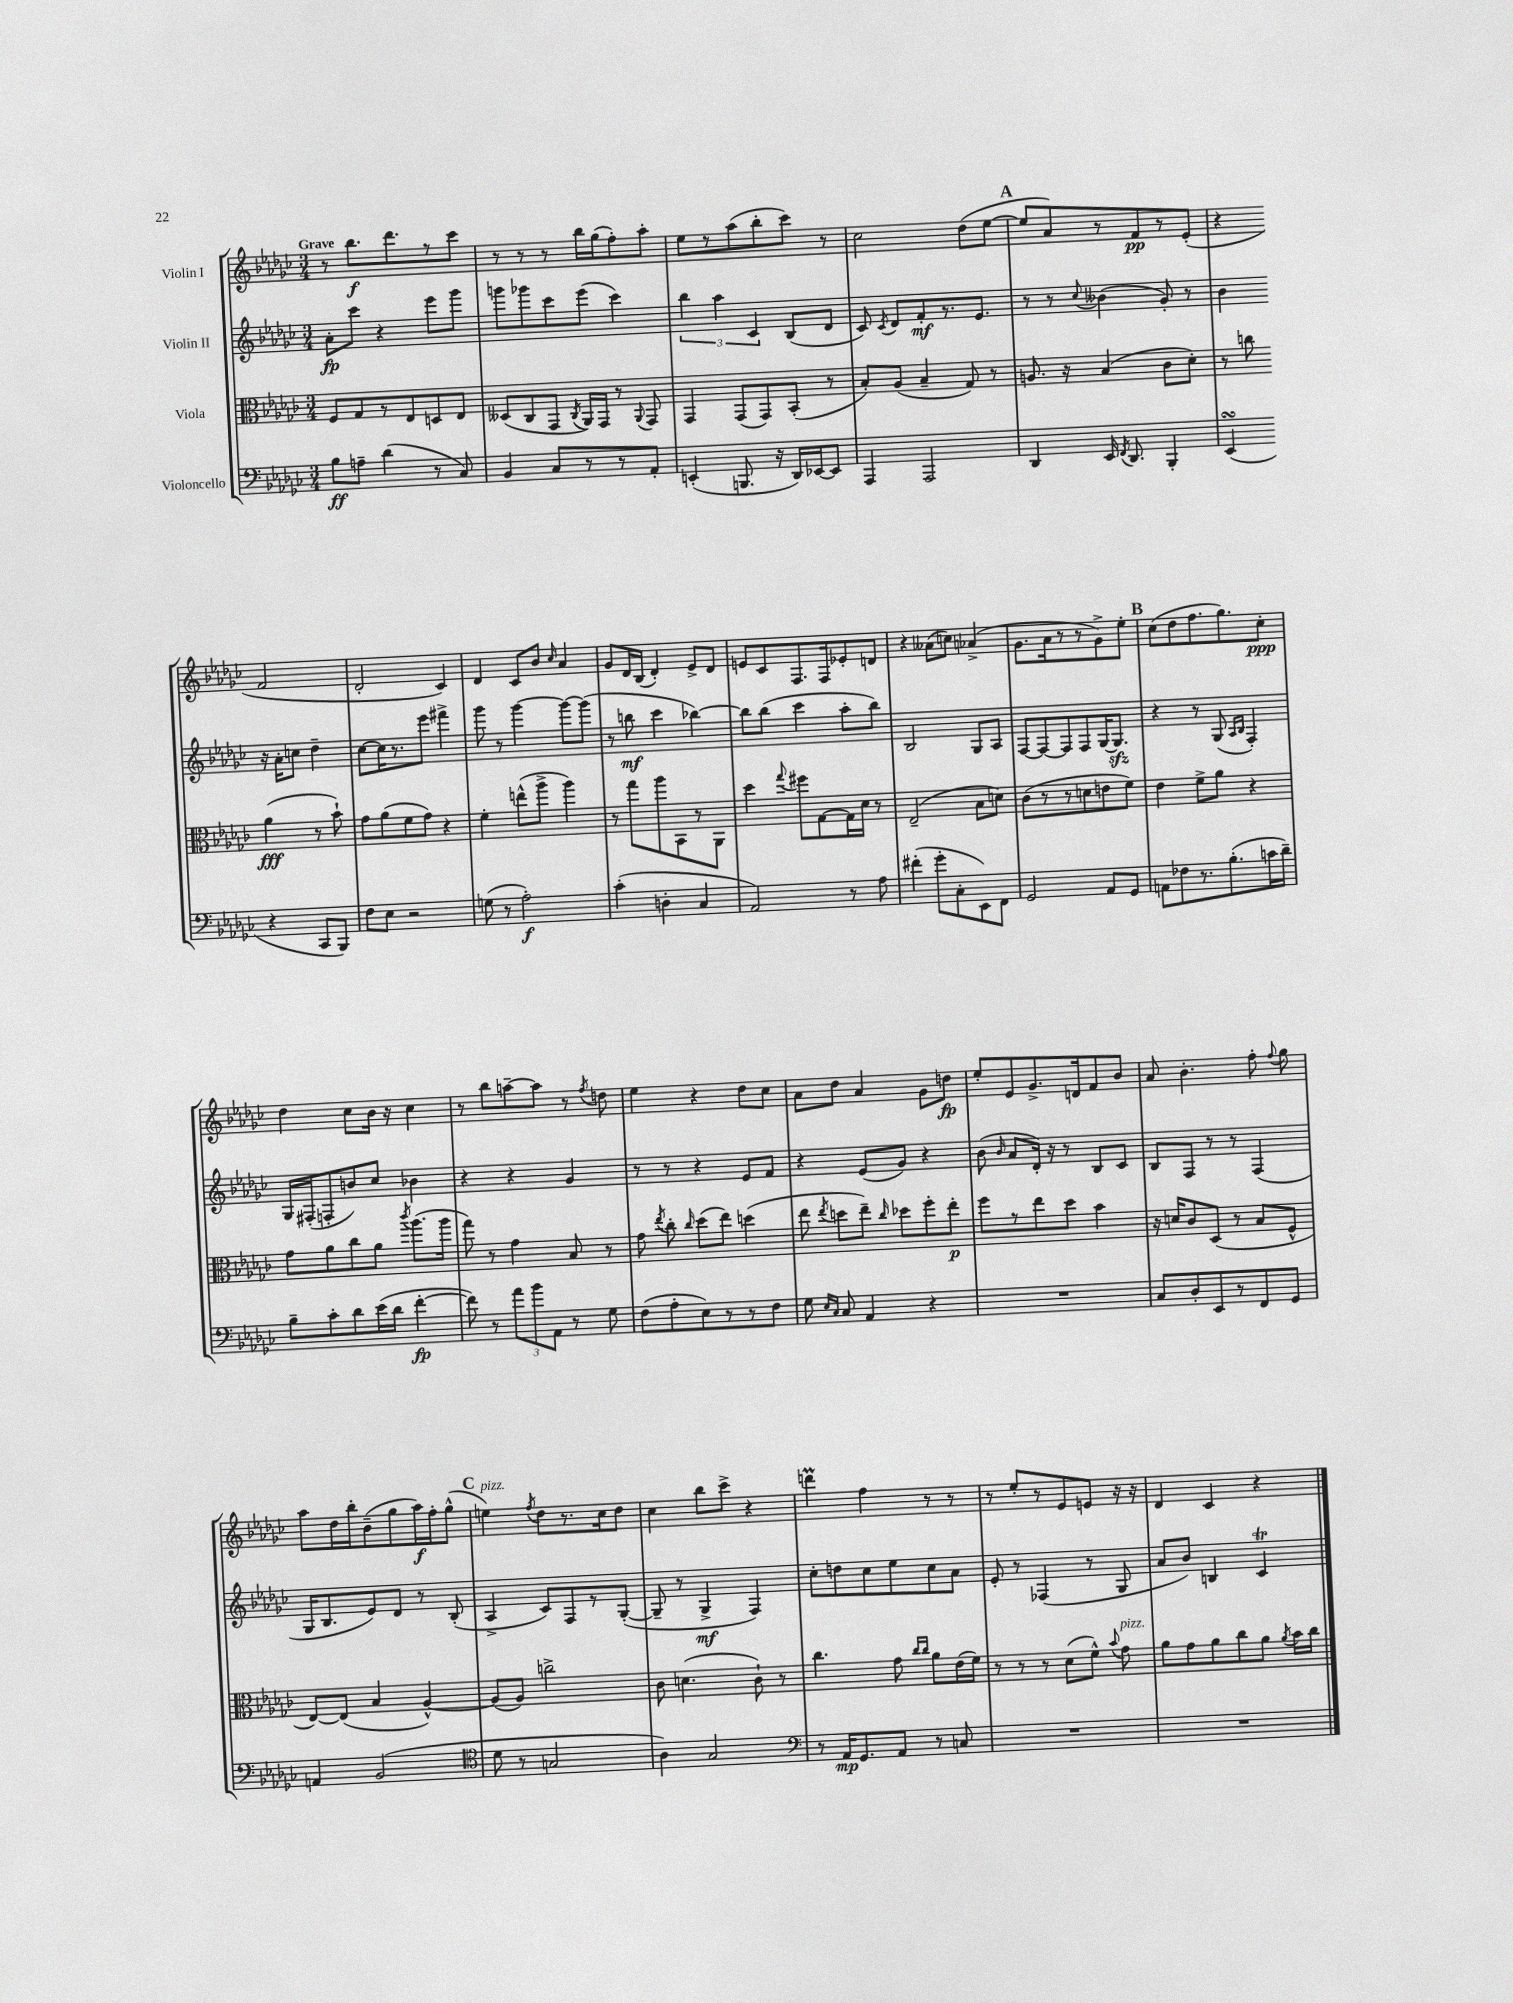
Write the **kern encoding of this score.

**kern	**dynam	**kern	**dynam	**kern	**dynam	**kern	**dynam
*part4	*part4	*part3	*part3	*part2	*part2	*part1	*part1
*staff4	*staff4	*staff3	*staff3	*staff2	*staff2	*staff1	*staff1
*I"Violoncello	*	*I"Viola	*	*I"Violin II	*	*I"Violin I	*
*clefF4	*	*clefC3	*	*clefG2	*	*clefG2	*
*k[b-e-a-d-g-c-]	*	*k[b-e-a-d-g-c-]	*	*k[b-e-a-d-g-c-]	*	*k[b-e-a-d-g-c-]	*
*M3/4	*	*M3/4	*	*M3/4	*	*M3/4	*
=1	=1	=1	=1	=1	=1	=1	=1
!	!	!	!	!	!	!LO:TX:a:B:t=Grave	!
8B-\L	ff	8F/L	.	8a-'\L	fp	8r	.
8An~\J	.	8G-/	.	8ccc-\J	.	8.bb-\L	f
(4d-\	.	8r	.	4r	.	.	.
.	.	.	.	.	.	8.ddd-\	.
.	.	8E-/	.	.	.	.	.
8r	.	8Dn/	.	8eee-\L	.	8r	.
8C-/)	.	8E-/J	.	8ggg-\J	.	8ccc-\J	.
=2	=2	=2	=2	=2	=2	=2	=2
4BB-/	.	(8D--X/L	.	8gggn\L	.	8r	.
.	.	8C-/	.	8ggg-X\	.	8r	.
8C-/L	.	8GG-/J	.	8ccc-\	.	8r	.
.	.	8qC-/	.	.	.	.	.
8r	.	16AA-/LL)	.	(8eee-\J	.	16bb-\LL	.
.	.	16GG-/JJ	.	.	.	(16gg-\J	.
8r	.	8r	.	4ccc-\)	.	8ff'\)	.
.	.	8qqAA-/	.	.	.	.	.
8AA-'/J	.	8GG-/	.	.	.	8aa-'\J	.
=3	=3	=3	=3	=3	=3	=3	=3
(4EEn'/	.	4GG-/	.	6bb-\	.	8ee-\L	.
.	.	.	.	.	.	8r	.
.	.	.	.	6aa-\	.	.	.
8.BBBn/	.	(8GG-/L	.	.	.	(8aa-\	.
.	.	.	.	6c-/	.	.	.
.	.	8GG-/)	.	.	.	8bb-'\	.
16r	.	.	.	.	.	.	.
16DD-/LL)	.	(8BB-'/J	.	(8B-/L	.	8ccc-\J)	.
[16EE-X/J	.	.	.	.	.	.	.
8EE-/J]	.	8r	.	8d-/J	.	8r	.
=4	=4	=4	=4	=4	=4	=4	=4
4AAA-/	.	8B-'/L)	.	8c-/)	.	2cc-\	.
.	.	.	.	8qc-/	.	.	.
.	.	(8A-/J	.	8d-/L	.	.	.
2AAA-/	.	4B-~/	.	8f'/	mf	.	.
.	.	.	.	8.r	.	.	.
.	.	8G-/)	.	.	.	(8dd-\L	.
.	.	.	.	8.e-/J	.	.	.
.	.	8r	.	.	.	[8ee-\J	.
!!LO:REH:place=s1:t=A
=5	=5	=5	=5	=5	=5	=5	=5
4DD-/	.	8.An/	.	8r	.	8ee-/L]	.
.	.	.	.	8r	.	8a-/)	.
.	.	16r	.	.	.	.	.
.	.	.	.	8qqcc-/	.	.	.
16EE-/	.	(4B-/	.	(4b--X\	.	8r	.
8qFF/	.	.	.	.	.	.	.
8.DD-/	.	.	.	.	.	.	.
.	.	.	.	.	.	8f/	pp
4BBB-'/	.	8c-\L	.	8g-'/)	.	8r	.
.	.	8d-'\J)	.	8r	.	(8e-'/J	.
=6	=6	=6	=6	=6	=6	=6	=6
(4EE-sSSS/	.	8r	.	4b-\	.	4r	.
.	.	8ccn\	.	.	.	.	.
4r	.	(4a-\	fff	16r	.	2f/	.
.	.	.	.	16a-'\KL	.	.	.
.	.	.	.	8ccn\J	.	.	.
8CC-/L	.	8r	.	4dd-~\	.	.	.
8BBB-/J)	.	8b-`\)	.	.	.	.	.
!!LO:LB:g=z
=7	=7	=7	=7	=7	=7	=7	=7
8F\L	.	8g-\L	.	[8cc-\L	.	2d-'/	.
8E-\J	.	(8a-\	.	16cc-\K]	.	.	.
.	.	.	.	8.r	.	.	.
2r	.	8f\	.	.	.	.	.
.	.	8g-\J)	.	8eee-\J	.	.	.
.	.	4r	.	4fff#X^\	.	4c-/)	.
=8	=8	=8	=8	=8	=8	=8	=8
(8Gn\	.	4f'\	.	8ggg-\	.	4d-/	.
8r	.	.	.	8r	.	.	.
2A-'\)	f	(8een^^\L	.	[4ggg-\	.	8c-/L	.
.	.	8aa-^\J	.	.	.	8b-/J	.
.	.	.	.	.	.	16qqcc-/	.
.	.	4aa-\)	.	8ggg-\L_	.	4a-/	.
.	.	.	.	(8ggg-\J]	.	.	.
=9	=9	=9	=9	=9	=9	=9	=9
(4c-'\	.	8r	.	8r	.	8g-/L	.
.	.	8gg-\L	.	8bbn\	mf	16d-/L	.
.	.	.	.	.	.	(16B-/JJ	.
4Dn'\	.	8aa-\	.	4ccc-\	.	4d-'/)	.
.	.	8BB-\	.	.	.	.	.
4C-/	.	8r	.	[4bb-X\)	.	8e-^/L	.
.	.	8AA-\J	.	.	.	8d-/J	.
=10	=10	=10	=10	=10	=10	=10	=10
2AA-/)	.	4dd-\	.	8bb-\L]	.	8en/L	.
.	.	.	.	(8bb-\J	.	8c-/	.
.	.	8qqgg-/	.	.	.	.	.
.	.	8ff#X\L	.	4ccc-\	.	8.F/	.
.	.	[8G-\	.	.	.	.	.
.	.	.	.	.	.	16F/k	.
8r	.	16G-\L]	.	8aa-'\L	.	8e-X'/	.
.	.	16d-\JJ	.	.	.	.	.
8A-\	.	8r	.	8bb-\J)	.	8dn/J	.
=11	=11	=11	=11	=11	=11	=11	=11
(4f#X'\	.	(2E-~/	.	2B-/	.	4r	.
8g-'\L	.	.	.	.	.	(8a--X\L	.
8C-'\	.	.	.	.	.	8ccn\J)	.
8EE-\)	.	8B-\L	.	8G-/L	.	(4a-X^/	.
8FF\J	.	8dn\J)	.	8A-/J	.	.	.
=12	=12	=12	=12	=12	=12	=12	=12
2GG-/	.	(8c-\L	.	[8F/L	.	8.g-\L	.
.	.	8r	.	8F/_	.	.	.
.	.	.	.	.	.	16a-\k	.
.	.	8r	.	8F/]	.	8r	.
.	.	8dn\	.	8F/	.	8r	.
8AA-/L	.	8en\	.	[16G-/K	.	8g-^\)	.
.	.	.	.	8.G-zz/J]	.	.	.
8GG-/J	.	8f\J)	.	.	.	8ee-'\J	.
!!LO:REH:place=s1:t=B
=13	=13	=13	=13	=13	=13	=13	=13
8AAn\L	.	4e-\	.	4r	.	(8cc-\L	.
8F-X\	.	.	.	.	.	8dd-\	.
8.r	.	8f^\L	.	8r	.	8.ff\	.
.	.	8a-\J	.	(8G-/	.	.	.
(8.B-'\	.	.	.	.	.	8.gg-\)	.
.	.	.	.	16qqA-/LL	.	.	.
.	.	.	.	16qqB-/JJ	.	.	.
.	.	4r	.	4F'/)	.	.	.
16cn\L	.	.	.	.	.	8cc-'\J	ppp
16d-~\JJ)	.	.	.	.	.	.	.
!!LO:LB:g=z
=14	=14	=14	=14	=14	=14	=14	=14
8B-~\L	.	8g-\L	.	16G-/LL	.	4dd-\	.
.	.	.	.	(16F#X'/J	.	.	.
8c-'\	.	8a-\	.	8Fn'/	.	.	.
8d-\	.	8cc-\	.	8bn/)	.	8cc-\L	.
(16e-\L	.	8a-\J	.	8cc-/J	.	16b-\Jk	.
16d-\JJ	.	.	.	.	.	16r	.
.	.	8qccc-/	.	.	.	.	.
[4f'\	fp	(8.aa-\L	.	4b-X\	.	4cc-\	.
.	.	16aa-\Jk	.	.	.	.	.
=15	=15	=15	=15	=15	=15	=15	=15
8f\])	.	8gg-\)	.	4r	.	8r	.
8r	.	8r	.	.	.	8bb-\L	.
12a-\L	.	4g-\	.	4r	.	[8aan~\	.
12b-\	.	.	.	.	.	.	.
.	.	.	.	.	.	8aa\J]	.
12AA-\J	.	.	.	.	.	.	.
8r	.	8B-/	.	4g-/	.	8r	.
.	.	.	.	.	.	8qff/	.
8G-\	.	8r	.	.	.	8ddn\	.
=16	=16	=16	=16	=16	=16	=16	=16
(8F\L	.	8g-\	.	8r	.	4ee-\	.
.	.	8qee-/	.	.	.	.	.
8A-'\	.	8cc-'\	.	8r	.	.	.
.	.	16qqcc-/	.	.	.	.	.
8E-\)	.	(8dd-\L	.	4r	.	4r	.
8r	.	8ee-\J)	.	.	.	.	.
8r	.	(4ddn\	.	8e-/L	.	8dd-\L	.
8F\J	.	.	.	8f/J	.	8cc-\J	.
=17	=17	=17	=17	=17	=17	=17	=17
8G-\	.	8ee-\	.	4r	.	8a-\L	.
16qqE-/LL	.	.	.	.	.	.	.
16qqC-/JJ	.	8qee-/	.	.	.	.	.
8C-/	.	8ddn\L	.	.	.	8dd-\J	.
4AA-/	.	8ee-~\J)	.	(8e-/L	.	4a-/	.
.	.	16qqcc-/	.	.	.	.	.
.	.	8dd-X\L	.	8g-/J)	.	.	.
4r	.	8ff'\	.	4r	.	8g-\L	.
.	.	8ee-'\J	p	.	.	8ddn\J	fp
=18	=18	=18	=18	=18	=18	=18	=18
2.r	.	8ff\L	.	(8b-\	.	8ee-'/L	.
.	.	.	.	16qqb-/	.	.	.
.	.	8r	.	8a-/L	.	8e-/	.
.	.	8ee-\	.	16d-'/Jk)	.	8.g-^/	.
.	.	.	.	16r	.	.	.
.	.	8dd-\J	.	8r	.	.	.
.	.	.	.	.	.	16dn/k	.
.	.	4b-\	.	8B-/L	.	8f/	.
.	.	.	.	8c-/J	.	8b-/J	.
=19	=19	=19	=19	=19	=19	=19	=19
8C-/L	.	16r	.	8B-/L	.	8a-/	.
.	.	16dn/KL	.	.	.	.	.
8D-'/	.	8c-/	.	8F/J	.	4.b-'\	.
8EE-/	.	(8D-/J	.	8r	.	.	.
8r	.	8r	.	8r	.	.	.
8FF/	.	8B-/L	.	(4F/	.	8ff'\	.
.	.	.	.	.	.	8qqff/	.
8GG-/J	.	8F^^/J	.	.	.	8gg-\	.
!!LO:LB:g=z
=20	=20	=20	=20	=20	=20	=20	=20
4AAn/	.	[8E-/L)	.	16G-/KL	.	8aa-\L	.
.	.	.	.	8.B-/	.	.	.
.	.	(8E-/J]	.	.	.	16dd-\L	.
.	.	.	.	.	.	16bb-'\J	.
(2BB-/	.	4B-/	.	8e-/)	.	(8b-~\	.
.	.	.	.	8d-/J	.	8gg-\	.
.	.	[4A-^^/)	.	8r	.	16aa-\L)	f
.	.	.	.	.	.	16ff'\J	.
.	.	.	.	(8B-'/	.	(8gg-^^\J	.
!!LO:REH:place=s1:t=C
=21	=21	=21	=21	=21	=21	=21	=21
*clefC4	*	*	*	*	*	*	*
!	!	!	!	!	!	!LO:TX:a:i:t=pizz.	!
8d-\	.	(8A-/L]	.	4A-^/	.	4een\)	.
8r	.	8A-/J)	.	.	.	.	.
.	.	.	.	.	.	8qff/	.
2Gn/	.	2ccn^\	.	8c-/L)	.	8dd-\L	.
.	.	.	.	8F/	.	8.r	.
.	.	.	.	8r	.	.	.
.	.	.	.	.	.	16cc-\k	.
.	.	.	.	([8G-'/J	.	8dd-\J	.
=22	=22	=22	=22	=22	=22	=22	=22
4A-\)	.	8c-\	.	8G-~/]	.	4cc-\	.
.	.	(4.dn\	.	8r	.	.	.
2G-/	.	.	.	4G-^/	mf	8bb-\L	.
.	.	.	.	.	.	8ccc-^\J	.
.	.	8c-`\)	.	4F/)	.	4r	.
.	.	8r	.	.	.	.	.
=23	=23	=23	=23	=23	=23	=23	=23
*clefF4	*	*	*	*	*	*	*
8r	.	4.cc-\	.	8cc-'\L	.	4dddnm\	.
16AA-/KL	mp	.	.	8ddn\	.	.	.
8.GG-/	.	.	.	.	.	.	.
.	.	.	.	8cc-\	.	4ff\	.
8AA-/J	.	8g-\	.	8ee-\	.	.	.
.	.	16qqcc-/LL	.	.	.	.	.
.	.	16qqcc-/JJ	.	.	.	.	.
8r	.	8a-\L	.	8cc-\	.	8r	.
8Cn/	.	(16e-\L	.	8a-\J	.	8r	.
.	.	16f\JJ)	.	.	.	.	.
=24	=24	=24	=24	=24	=24	=24	=24
2.r	.	8r	.	8e-'/	.	8r	.
.	.	8r	.	8r	.	8ee-'/L	.
.	.	8r	.	(4F-X/	.	8r	.
.	.	(8d-\L	.	.	.	8e-/	.
.	.	8f^^\J)	.	8r	.	8en/J	.
.	.	8qqb-/	.	.	.	.	.
!	!	!LO:TX:a:i:t=pizz.	!	!	!	!	!
.	.	8g-\	.	8G-/	.	16r	.
.	.	.	.	.	.	16r	.
=25	=25	=25	=25	=25	=25	=25	=25
2.r	.	8a-\L	.	8a-/L	.	4d-/	.
.	.	8g-\	.	8b-/J)	.	.	.
.	.	8a-\	.	4Bn/	.	4c-/	.
.	.	8cc-\	.	.	.	.	.
.	.	8a-\J	.	4c-T/	.	4r	.
.	.	8qa-/	.	.	.	.	.
.	.	16b-\LL	.	.	.	.	.
.	.	16cc-\JJ	.	.	.	.	.
==	==	==	==	==	==	==	==
*-	*-	*-	*-	*-	*-	*-	*-
